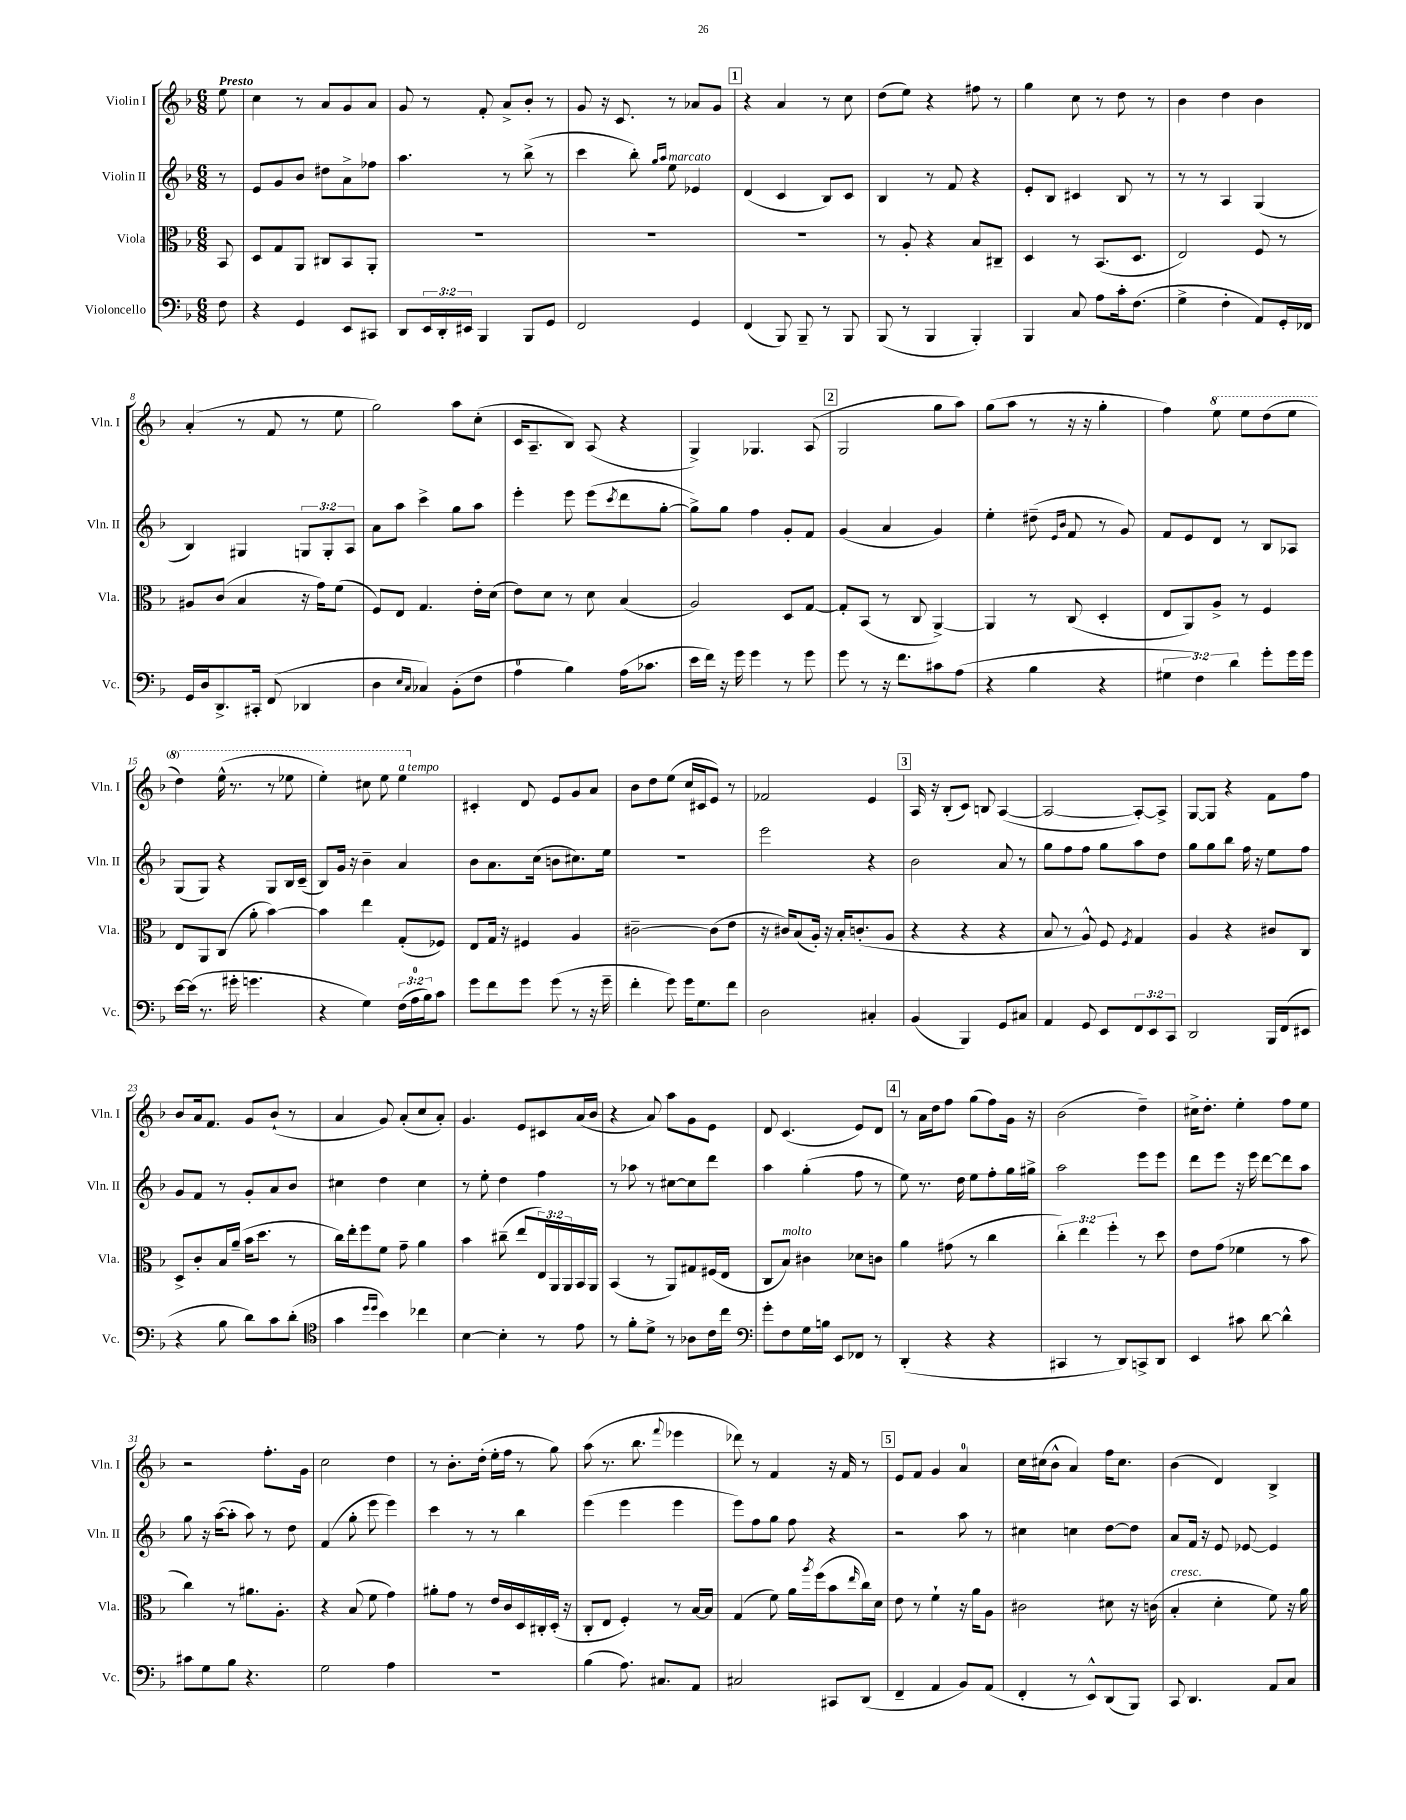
<<
\new StaffGroup <<
\new Staff = "s0" \with { instrumentName = "Violin I" shortInstrumentName = "Vln. I" } {
    \clef treble \key f \major \numericTimeSignature \time 6/8 \partial 8 \tempo "Presto"
    e''8 |
    c''4 r8 a'8 g'8 a'8 |
    g'8 r8 f'8-. a'8-> bes'8-. r8 |
    g'8 r16 c'8. r8 aes'8 g'8 |
    \mark \markup { \box "1" } r4 a'4 r8 c''8 |
    d''8( e''8) r4 fis''8 r8 |
    g''4 c''8 r8 d''8 r8 |
    bes'4 d''4 bes'4 |
    a'4-.( r8 f'8 r8 e''8 |
    g''2) a''8 c''8-.( |
    c'16 a8.-- bes8) a8( r4 |
    g4->) ges4. a8( |
    \mark \markup { \box "2" } g2 g''8 a''8) |
    g''8( a''8 r8 r16 r16 g''4-. |
    f''4) \ottava #1 e'''8 e'''8 d'''8( e'''8 |
    d'''4) e'''16-^( r8. r8 ees'''8 |
    e'''4-.) cis'''8 e'''8 e'''4^\markup { \italic "a tempo" } \ottava #0 |
    cis'4-. d'8 e'8 g'8 a'8 |
    bes'8 d''8 e''8( c''16 cis'16 e'8) r8 |
    fes'2 e'4 |
    \mark \markup { \box "3" } a16 r16 bes8-.( c'8) b8 a4~( |
    a2~ a8~-.) a8-> |
    g8~ g8 r4 f'8 f''8 |
    bes'8 a'16 f'8. g'8 bes'8-!( r8 |
    a'4 g'8) a'8-.( c''8 a'8-.) |
    g'4. e'8 cis'8 a'16( bes'16 |
    r4 a'8) a''8 g'8 e'8 |
    d'8 c'4.( e'8) d'8 |
    \mark \markup { \box "4" } r8 a'16 d''16 f''8 g''8( f''8) g'16 r16 |
    bes'2( d''4--) |
    cis''16-> d''8.-. e''4-. f''8 e''8 |
    r2 f''8.-. g'16 |
    c''2 d''4 |
    r8 bes'8.-. d''16-.( e''16-. f''16 r8 g''8) |
    a''8( r8. bes''8. \appoggiatura { f'''8 } ees'''4 |
    des'''8) r8 f'4 r16 f'16 r8 |
    \mark \markup { \box "5" } e'8 f'8 g'4 a'4-0 |
    c''16 cis''16( bes'8-^ a'4) f''16 cis''8. |
    bes'4( d'4) bes4-> \bar "|." |
}
\new Staff = "s1" \with { instrumentName = "Violin II" shortInstrumentName = "Vln. II" } {
    \clef treble \key f \major \numericTimeSignature \time 6/8 \override Staff.TupletNumber.text = #tuplet-number::calc-fraction-text \partial 8
    r8 |
    e'8 g'8 bes'8 dis''8 a'8-> fes''8 |
    a''4. r8 bes''8->( r8 |
    c'''4 bes''8-.) \grace { g''16 a''16 } e''8^\markup { \italic "marcato" } ees'4 |
    \mark \markup { \box "1" } d'4( c'4 bes8) c'8 |
    bes4 r8 f'8 r4 |
    e'8-. bes8 cis'4 bes8 r8 |
    r8 r8 a4 g4( |
    bes4) gis4 \tuplet 3/2 { g8 g8-. a8 } |
    a'8 a''8 c'''4-> g''8 a''8 |
    e'''4-. e'''8 e'''8( \acciaccatura { c'''8 } d'''8 g''8~-. |
    g''8->) g''8 f''4 g'8-. f'8 |
    \mark \markup { \box "2" } g'4( a'4 g'4) |
    e''4-. dis''8--( \grace { e'16 bes'16 } f'8 r8 g'8) |
    f'8 e'8 d'8 r8 bes8 aes8 |
    g8( g8) r4 g8 bes16 c'16--( |
    bes8) g'16 r16 bes'4-- a'4 |
    bes'8 a'8. c''16( b'8 cis''8.) e''16 |
    R2. |
    e'''2 r4 |
    \mark \markup { \box "3" } bes'2 a'8 r8 |
    g''8 f''8 f''8 g''8 a''8 d''8 |
    g''8 g''8 bes''8 f''16 r16 e''8 f''8 |
    g'8 f'8 r8 g'8-. a'8 bes'8 |
    cis''4 d''4 cis''4 |
    r8 e''8-. d''4 f''4 |
    r8 aes''8 r8 cis''8~ cis''8 d'''8 |
    a''4 g''4-.( f''8 r8 |
    \mark \markup { \box "4" } e''8) r8. d''16 e''8 f''8-. g''16 gis''16-> |
    a''2 e'''8 e'''8 |
    d'''8 e'''8 r16 e'''16 d'''8~ d'''8 a''8 |
    g''8 r16 a''16~( a''8-. a''8) r8 d''8 |
    f'4( g''8-. e'''8 e'''4) |
    c'''4 r8 r8 bes''4 |
    e'''4( e'''4 e'''4 |
    e'''8) f''8 g''8 f''8 r4 |
    \mark \markup { \box "5" } r2 a''8 r8 |
    cis''4 c''4 d''8~ d''8 |
    a'8 f'16 r16 e'8 ees'8~ ees'4 \bar "|." |
}
\new Staff = "s2" \with { instrumentName = "Viola" shortInstrumentName = "Vla." } {
    \clef alto \key f \major \numericTimeSignature \time 6/8 \override Staff.TupletNumber.text = #tuplet-number::calc-fraction-text \partial 8
    bes,8 |
    d8 g8 a,8 cis8 bes,8 a,8-. |
    R2. |
    R2. |
    \mark \markup { \box "1" } R2. |
    r8 a8-. r4 bes8 cis8-- |
    d4 r8 bes,8.( d8. |
    e2) f8 r8 |
    ais8 c'8( bes4 r16 g'16) f'8( |
    f8) e8 g4. e'16-. d'16( |
    e'8) d'8 r8 d'8 bes4( |
    a2) d8 g8~ |
    \mark \markup { \box "2" } g8-. bes,8( r8 c8 a,4~->) |
    a,4 r8 c8( d4-. |
    e8 a,8) a8-> r8 f4 |
    e8 a,8 c8( a'8-. bes'4~) |
    bes'4 e''4 g8-.( fes8) |
    e8 g16 r16 fis4 a4 |
    cis'2~-- cis'8( e'8 |
    r16 cis'16) bes8( a16-.) r16 bes16-. c'8.-.( a8 |
    \mark \markup { \box "3" } r4 r4 r4 |
    bes8 r8 a8-^) f8 \acciaccatura { f8 } g4 |
    a4 r4 cis'8 c8 |
    d8-> c'8-. bes16 a'16--( bes'16 d''8. r8 |
    c''16) e''16-. f''8 f'8 g'8-- a'4 |
    bes'4 cis''8--( e''8 \tuplet 3/2 { e16) a,16 a,16 } bes,16 a,16 |
    bes,4( r8 a,8) gis8 fis16( e16 |
    c8 bes8^\markup { \italic "molto" }) cis'4 des'8 c'8 |
    \mark \markup { \box "4" } a'4 gis'8( r8 c''4 |
    \tuplet 3/2 { c''4-.) e''4 f''4-. } r8 d''8 |
    e'8 g'8( fes'4 r8 bes'8 |
    c''4) r8 ais'8. a8.-. |
    r4 bes8( f'8 g'4) |
    ais'8-. g'8 r8 e'16 c'16 d16 cis16-. d16-.( r16 |
    c8-. e8 f4-.) r8 bes16~ bes16 |
    g4( f'8) a'16 \acciaccatura { a''8 } f''16( bes'8 \grace { e''16 } c''16) d'16 |
    \mark \markup { \box "5" } e'8 r8 f'4-! r16 a'16 a8 |
    cis'2 dis'8 r16 c'16( |
    bes4-.^\markup { \italic "cresc." } d'4-. f'8) r16 a'16 \bar "|." |
}
\new Staff = "s3" \with { instrumentName = "Violoncello" shortInstrumentName = "Vc." } {
    \clef bass \key f \major \numericTimeSignature \time 6/8 \override Staff.TupletNumber.text = #tuplet-number::calc-fraction-text \partial 8
    f8 |
    r4 g,4 e,8 cis,8 |
    d,8 \tuplet 3/2 { e,16 d,16-. eis,16 } bes,,4 bes,,8 g,8 |
    f,2 g,4 |
    \mark \markup { \box "1" } f,4( bes,,8) bes,,8-- r8 bes,,8 |
    bes,,8( r8 bes,,4 bes,,4-.) |
    bes,,4 c8 a8 c'16-. f8.( |
    g4-> f4-. a,8) g,16-. fes,16 |
    g,16 d16 d,8.-> cis,16-. f,8( des,4 |
    d4 \grace { e16 c16 } ces4) bes,8-.( f8 |
    a4-0 bes4) a16( ces'8. |
    e'16 f'16) r16 g'16 g'4 r8 g'8 |
    \mark \markup { \box "2" } g'8 r8 r16 f'8. cis'8 a8( |
    r4 bes4 r4 |
    \tuplet 3/2 { gis4 f4) d'4 } g'8-. g'16 g'16 |
    e'16~ e'16( r8. gis'16-. g'4. |
    r4 g4) \tuplet 3/2 { f16( a16-0 bes16) } c'8 |
    g'8 f'8 g'8 g'8( r8 r16 g'16-- |
    f'4-. g'8) g'16 g8. f'8 |
    d2 cis4-. |
    \mark \markup { \box "3" } bes,4( bes,,4) g,8 cis8 |
    a,4 g,8 e,8 \tuplet 3/2 { f,8 e,8 c,8 } |
    d,2 bes,,16 f,16( eis,8 |
    r4 bes8 d'8) c'8 d'8-.( |
    \clef tenor g'4 \grace { d''16 d''16 } bes'4) ces''4 |
    bes4~ bes4-. r8 e'8 |
    r8 f'8-. d'8-> r8 aes8 c'16 c''16 |
    \clef bass g'8-. f8 g16 b16 e,8 fes,8 r8 |
    \mark \markup { \box "4" } d,4-.( r4 r4 |
    cis,4 r8 d,8) c,8-> d,8 |
    e,4 cis'8 d'8~ d'4-^ |
    cis'8 g8 bes8 r4. |
    g2 a4 |
    R2. |
    bes4( a8.) cis8. a,8 |
    cis2 cis,8 d,8( |
    \mark \markup { \box "5" } f,4-- a,4 bes,8) a,8( |
    f,4-. r8 e,8-^) d,8( bes,,8) |
    c,8 d,4. a,8 c8 \bar "|." |
}
>>
>>
